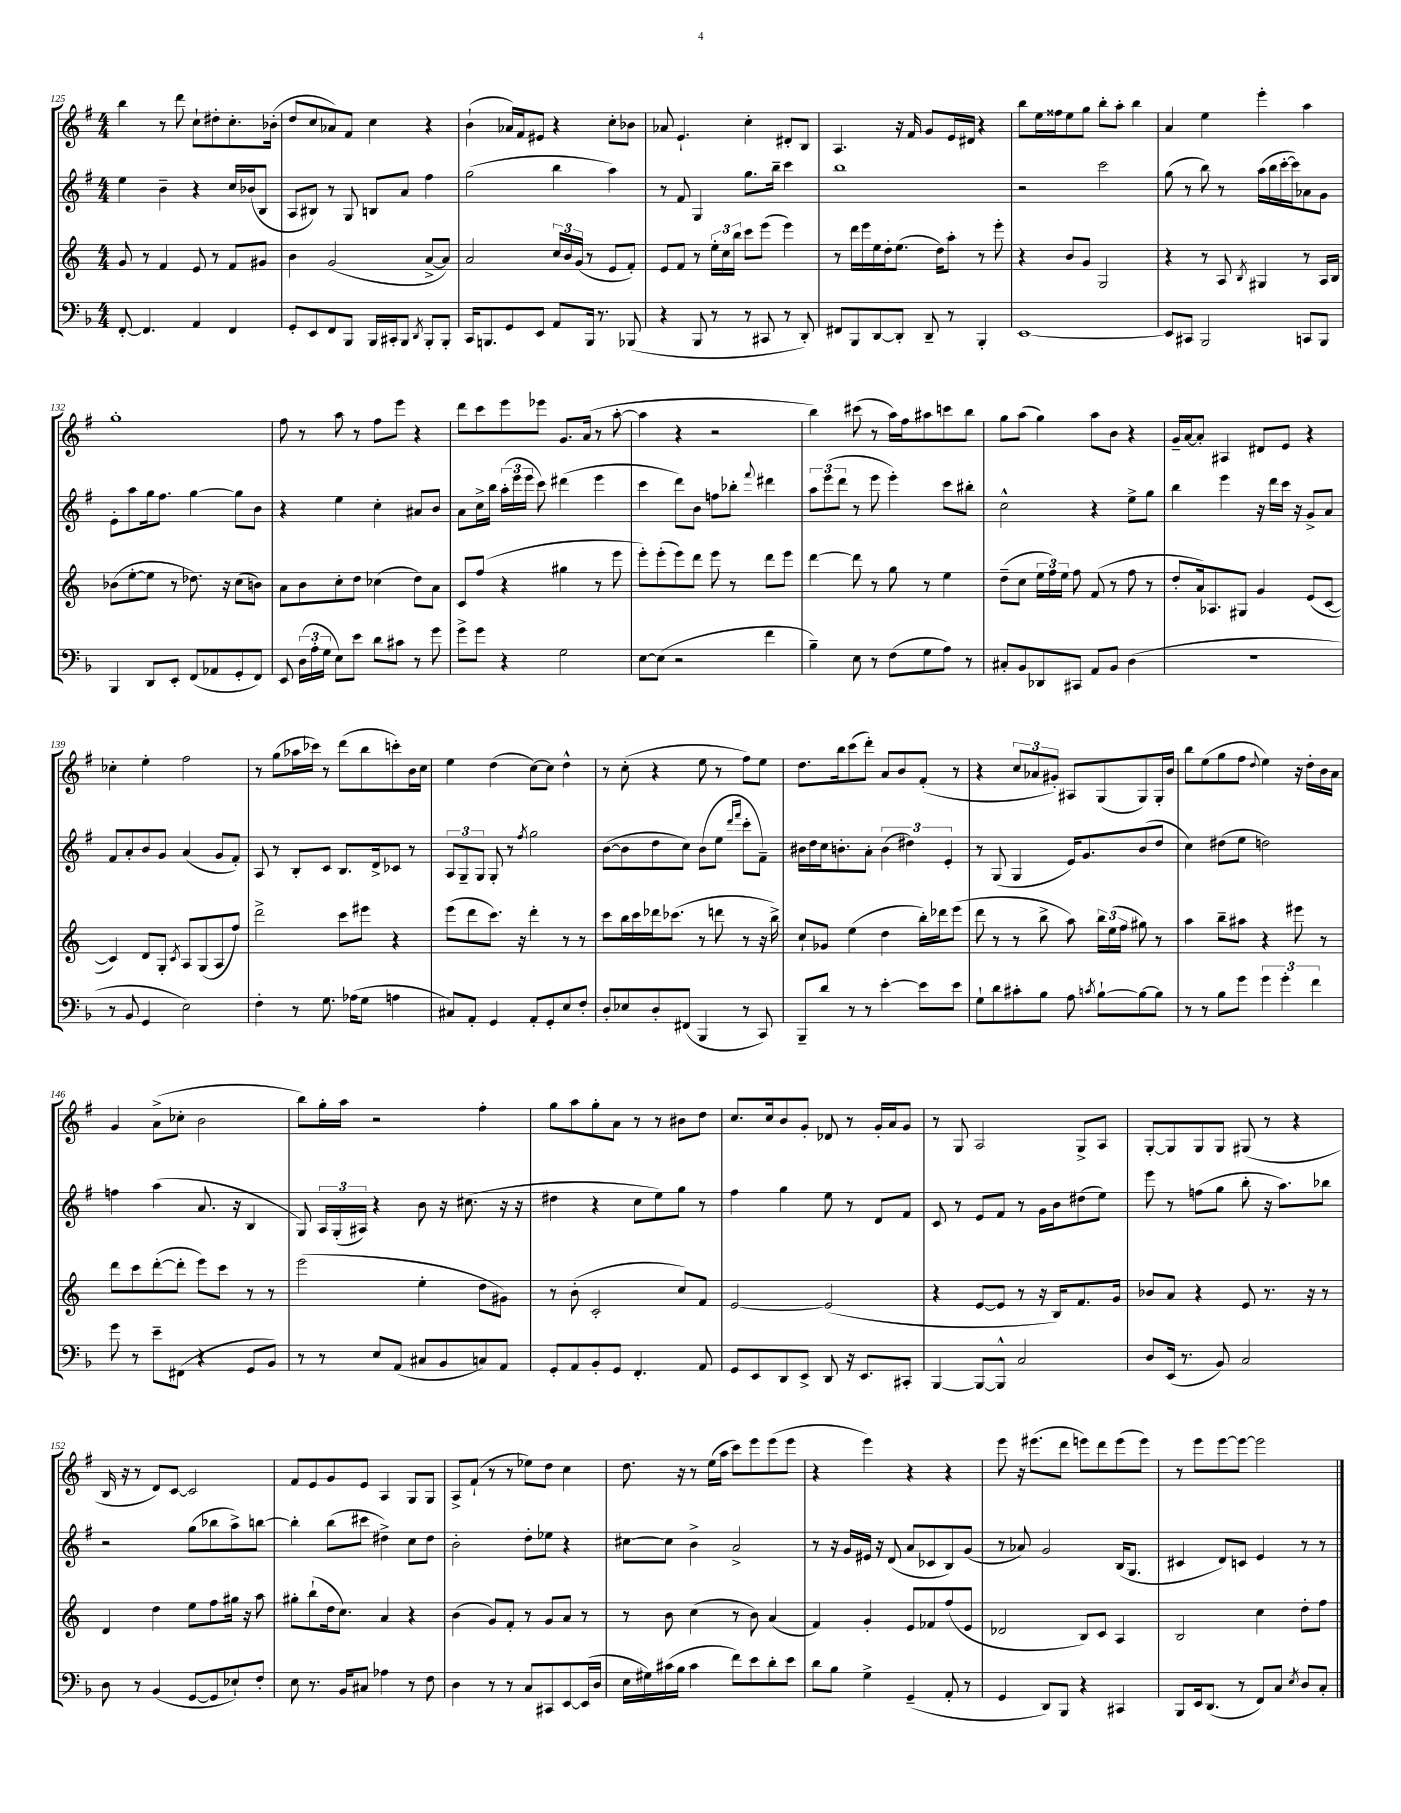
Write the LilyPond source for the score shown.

<<
\new StaffGroup <<
\new Staff = "s0" {
    \clef treble \key g \major \numericTimeSignature \time 4/4
    \autoBeamOff b''4 r8 d'''8 c''8[-! dis''8-. c''8.-. bes'16]-.( |
    d''8[ c''8 aes'8) fis'8] c''4 r4 |
    b'4-!( aes'16[) fis'16 eis'8] r4 c''8[-. bes'8] |
    aes'8 e'4.-! c''4-. dis'8[-. b8] |
    a4. r16 fis'16 g'8[ e'16 dis'16] r4 |
    b''8[ e''16 fisis''16 e''8 g''8] b''8[-. a''8]-. b''4 |
    a'4 e''4 e'''4-. a''4 |
    g''1-. |
    fis''8 r8 a''8 r8 fis''8[ e'''8] r4 |
    d'''8[ c'''8 e'''8 ees'''8] g'8.[ a'16]( r8 a''8~-. |
    a''4 r4 r2 |
    b''4) cis'''8( r8 a''16[) fis''16 ais''8 c'''8 b''8] |
    g''8[ a''8]( g''4) a''8[ b'8] r4 |
    g'16[-- a'16~ a'8]-. ais4 dis'8[ e'8] r4 |
    ces''4-. e''4-. fis''2 |
    r8 g''8[( aes''16 ces'''16]) r8 d'''8[( b''8 c'''8-.) b'16 c''16] |
    e''4 d''4( c''8[~) c''8] d''4-^ |
    r8 c''8-.( r4 e''8 r8 fis''8[) e''8] |
    d''8.[ b''16 c'''8( d'''8]-.) a'8[ b'8 fis'8]-.( r8 |
    r4 \tuplet 3/2 { c''8[ aes'8 gis'8]-.) } ais8[ g8( g8) g16-. b'16] |
    b''8[ e''8( g''8 fis''8] \appoggiatura { d''8 } e''4) r16 d''16[-. b'16 a'16] |
    g'4 a'8[->( ces''8]-. b'2 |
    b''8[) g''16-. a''16] r2 fis''4-. |
    g''8[ a''8 g''8-. a'8] r8 r8 bis'8[ d''8] |
    c''8.[ c''16 b'8 g'8]-. des'8 r8 g'16[-. a'16 g'8] |
    r8 g8 a2 g8[-> a8] |
    g8[~-. g8 g8 g8] gis8( r8 r4 |
    b16 r16 r8 d'8[) c'8]~ c'2 |
    fis'8[ e'8 g'8 e'8] a4 g8[ g8] |
    a8[-> fis'8]-!( r8 r8 ees''8[) d''8] c''4 |
    d''8. r16 r8 e''16[( a''16] c'''8[) e'''8 e'''8( e'''8] |
    r4 e'''4) r4 r4 |
    e'''8 r16 eis'''8.[( d'''8] e'''8[) d'''8 e'''8( e'''8]) |
    r8 e'''8[ e'''8~ e'''8]~ e'''2 \bar "|." |
}
\new Staff = "s1" {
    \clef treble \key g \major \numericTimeSignature \time 4/4
    \autoBeamOff e''4 b'4-- r4 c''16[ bes'16( b8] |
    a8[ bis8]) r8 g8 b8[ a'8] fis''4 |
    g''2( b''4 a''4) |
    r8 fis'8 g4 g''8.[ b''16]-- c'''4 |
    b''1 |
    r2 c'''2 |
    g''8( r8 b''8) r8 a''16[( b''16 c'''16~-. c'''16) aes'8 g'8] |
    e'8[-. a''8 g''16 fis''8.] g''4~ g''8[ b'8] |
    r4 e''4 c''4-. ais'8[ b'8] |
    a'8[ c''16-> b''16] \tuplet 3/2 { a''16[-.( e'''16 e'''16] } c'''8) dis'''4( e'''4 |
    c'''4 d'''8[) b'8] f''8[ bes''8]-. \appoggiatura { fis'''8 } dis'''4 |
    \tuplet 3/2 { a''8[ e'''8( d'''8] } r8 e'''8 e'''4-.) c'''8[ bis''8]-. |
    c''2-^ r4 e''8[-> g''8] |
    b''4 e'''4 r16 d'''16[ c'''16] r16 g'8[-> a'8] |
    fis'8[ a'8-. b'8 g'8] a'4( g'8[ fis'8]-.) |
    a8 r8 b8[-. c'8] b8.[ d'16-> ces'8] r8 |
    \tuplet 3/2 { a8[ g8-- g8] } g8-. r8 \acciaccatura { fis''8 } g''2 |
    b'8[~( b'8 d''8 c''8]) b'8[( e''8] \grace { d'''16[ fis'''16] } c'''8[-. fis'8]--) |
    bis'16[ d''16 c''16 b'8.-. a'8]-. \tuplet 3/2 { b'4( dis''4) e'4-. } |
    r8 g8( g4 e'16[) g'8. b'8( d''8] |
    c''4) dis''8[( e''8] d''2) |
    f''4 a''4( a'8. r16 b4 |
    g8) \tuplet 3/2 { a16[ g16-.( ais16]) } r4 b'8 r16 cis''8.( r16 r16 |
    dis''4 r4 c''8[ e''8) g''8] r8 |
    fis''4 g''4 e''8 r8 d'8[ fis'8] |
    c'8 r8 e'8[ fis'8] r8 g'16[ b'16 dis''8( e''8]) |
    e'''8 r8 f''8[( g''8] b''8-. r16 a''8.[) bes''8] |
    r2 g''8[( bes''8 a''8->) b''8]~ |
    b''4-. b''8[( cis'''8] dis''4->) c''8[ dis''8] |
    b'2-. d''8[-. ees''8] r4 |
    cis''8[~ cis''8] b'4-> a'2-> |
    r8 r16 g'16[ eis'16] r16 d'8( a'8[ ces'8 b8) g'8]( |
    r8 aes'8) g'2 b16[( g8.] |
    cis'4 d'8[) c'8] e'4 r8 r8 \bar "|." |
}
\new Staff = "s2" {
    \clef treble \key c \major \numericTimeSignature \time 4/4
    \autoBeamOff g'8 r8 f'4 e'8 r8 f'8[ gis'8] |
    b'4 g'2( a'8[~-> a'8]) |
    a'2 \tuplet 3/2 { c''16[ b'16 g'16]( } r8 e'8[ f'8]-.) |
    e'8[ f'8] r8 \tuplet 3/2 { e''16[-. c''16 b''16] } c'''8[ e'''8]( e'''4) |
    r8 d'''16[ e'''16 e''16 d''16-. e''8.]( d''16[) a''8]-. r8 e'''8-. |
    r4 b'8[ g'8] g2 |
    r4 r8 a8 \acciaccatura { b8 } gis4 r8 a16[ b16] |
    bes'8[( e''8~-. e''8] r8 des''8.) r16 c''8[( b'8]) |
    a'8[ b'8 c''8-. d''8] ces''4( d''8[) a'8] |
    c'8[ f''8]( r4 gis''4 r8 e'''8 |
    e'''8[-.) e'''8-.( e'''8) d'''8] e'''8 r8 d'''8[ e'''8] |
    d'''4~ d'''8 r8 g''8 r8 e''4 |
    d''8[--( c''8] \tuplet 3/2 { e''16[ f''16) e''16] } f''8 f'8( r8 f''8 r8 |
    d''8[-. a'16) aes8. gis8] g'4 e'8[( c'8]~ |
    c'4) d'8[ g8]-. \acciaccatura { c'8 } a8[ g8( a8 f''8]) |
    d'''2-> c'''8[ eis'''8] r4 |
    e'''8[( d'''8 c'''8.]) r16 d'''4-. r8 r8 |
    c'''8[ b''16 c'''16 des'''16 ces'''8.]( r8 d'''8 r8 r16 b''16->) |
    c''8[-! ges'8] e''4( d''4 b''16[-.) des'''16 e'''8]( |
    d'''8 r8 r8 b''8-> a''8) \tuplet 3/2 { b''16[ e''16( f''16] } gis''8) r8 |
    a''4 b''8[-- ais''8] r4 eis'''8 r8 |
    d'''8[ c'''8 d'''8~-.( d'''8]-. e'''8[) c'''8] r8 r8 |
    e'''2( e''4-. d''8[ gis'8]) |
    r8 b'8-.( c'2-. c''8[) f'8] |
    e'2~ e'2( |
    r4 e'8[~ e'8] r8 r16 b16[) f'8. g'16] |
    bes'8[ a'8] r4 e'8 r8. r16 r8 |
    d'4 d''4 e''8[ f''8 gis''16] r16 a''8 |
    gis''8[-. b''8-!( d''16 c''8.]) a'4 r4 |
    b'4( g'8[) f'8]-. r8 g'8[ a'8] r8 |
    r8 b'8 c''4( r8 b'8) a'4( |
    f'4) g'4-. e'8[ fes'8 f''8( e'8] |
    des'2 b8[) c'8] a4 |
    b2 c''4 d''8[-. f''8] \bar "|." |
}
\new Staff = "s3" {
    \clef bass \key f \major \numericTimeSignature \time 4/4
    \autoBeamOff f,8~-. f,4. a,4 f,4 |
    g,8[-. e,8 f,8 bes,,8] bes,,16[ cis,16-. bes,,8] \acciaccatura { d,8 } bes,,8[-. bes,,8]-. |
    c,16[ b,,8. g,8 e,8] a,8[ b,,16] r8. bes,,8( |
    r4 bes,,8 r8 r8 cis,8 r8 d,8-.) |
    fis,8[ bes,,8 d,8~ d,8]-. d,8-- r8 bes,,4-. |
    e,1~ |
    e,8[ cis,8] bes,,2 c,8[ bes,,8] |
    bes,,4 d,8[ e,8]-. f,8[( aes,8 g,8-. f,8]) |
    e,8 \tuplet 3/2 { d16[( a16-. g16] } e8[) e'8] d'8[ cis'8] r8 g'8 |
    g'8[-> g'8] r4 g2 |
    e8[~ e8]( r2 f'4 |
    bes4--) e8 r8 f8[( g8 a8]) r8 |
    cis8[-. bes,8 des,8 cis,8] a,8[ bes,8] d4( |
    r1 |
    r8 bes,8 g,4 e2) |
    f4-. r8 g8. aes16[( g8] a4 |
    cis8[) a,8]-. g,4 a,8[-. g,8-. e8 f8]-. |
    d8[-. ees8 d8-. fis,8]( bes,,4 r8 c,8) |
    bes,,8[-- d'8] r8 r8 e'4~-. e'8[ e'8] |
    g8[-! d'8 cis'8-. bes8] a8 \acciaccatura { c'8 } bes8[~-! bes8~ bes8] |
    r8 r8 bes8[ g'8] \tuplet 3/2 { g'4 g'4-. f'4 } |
    g'8 r8 e'8[-- fis,8]( r4 g,8[ bes,8]) |
    r8 r8 e8[ a,8]( cis8[ bes,8 c8) a,8] |
    g,8[-. a,8 bes,8-. g,8] f,4.-. a,8 |
    g,8[ e,8 d,8 e,8]-> d,8 r16 e,8.[ cis,8]-. |
    bes,,4~ bes,,8[~ bes,,8]-^ c2 |
    d8[ e,16]( r8. bes,8) c2 |
    d8 r8 bes,4( g,8[~ g,8 ees8-!) f8]-. |
    e8 r8. bes,16[ cis8] aes4 r8 f8 |
    d4 r8 r8 c8[ cis,8 e,8~ e,16( d16] |
    e16[ gis16) cis'16( bes16] cis'4 f'8[) e'8 d'8-. e'8] |
    d'8[ bes8] g4-> g,4--( a,8-. r8 |
    g,4 d,8[) bes,,8] r4 cis,4 |
    bes,,8[ e,16 d,8.]( r8 f,8[) c8] \acciaccatura { e8 } d8[ c8]-. \bar "|." |
}
>>
>>
\layout { \context { \Score currentBarNumber = #125 } }
